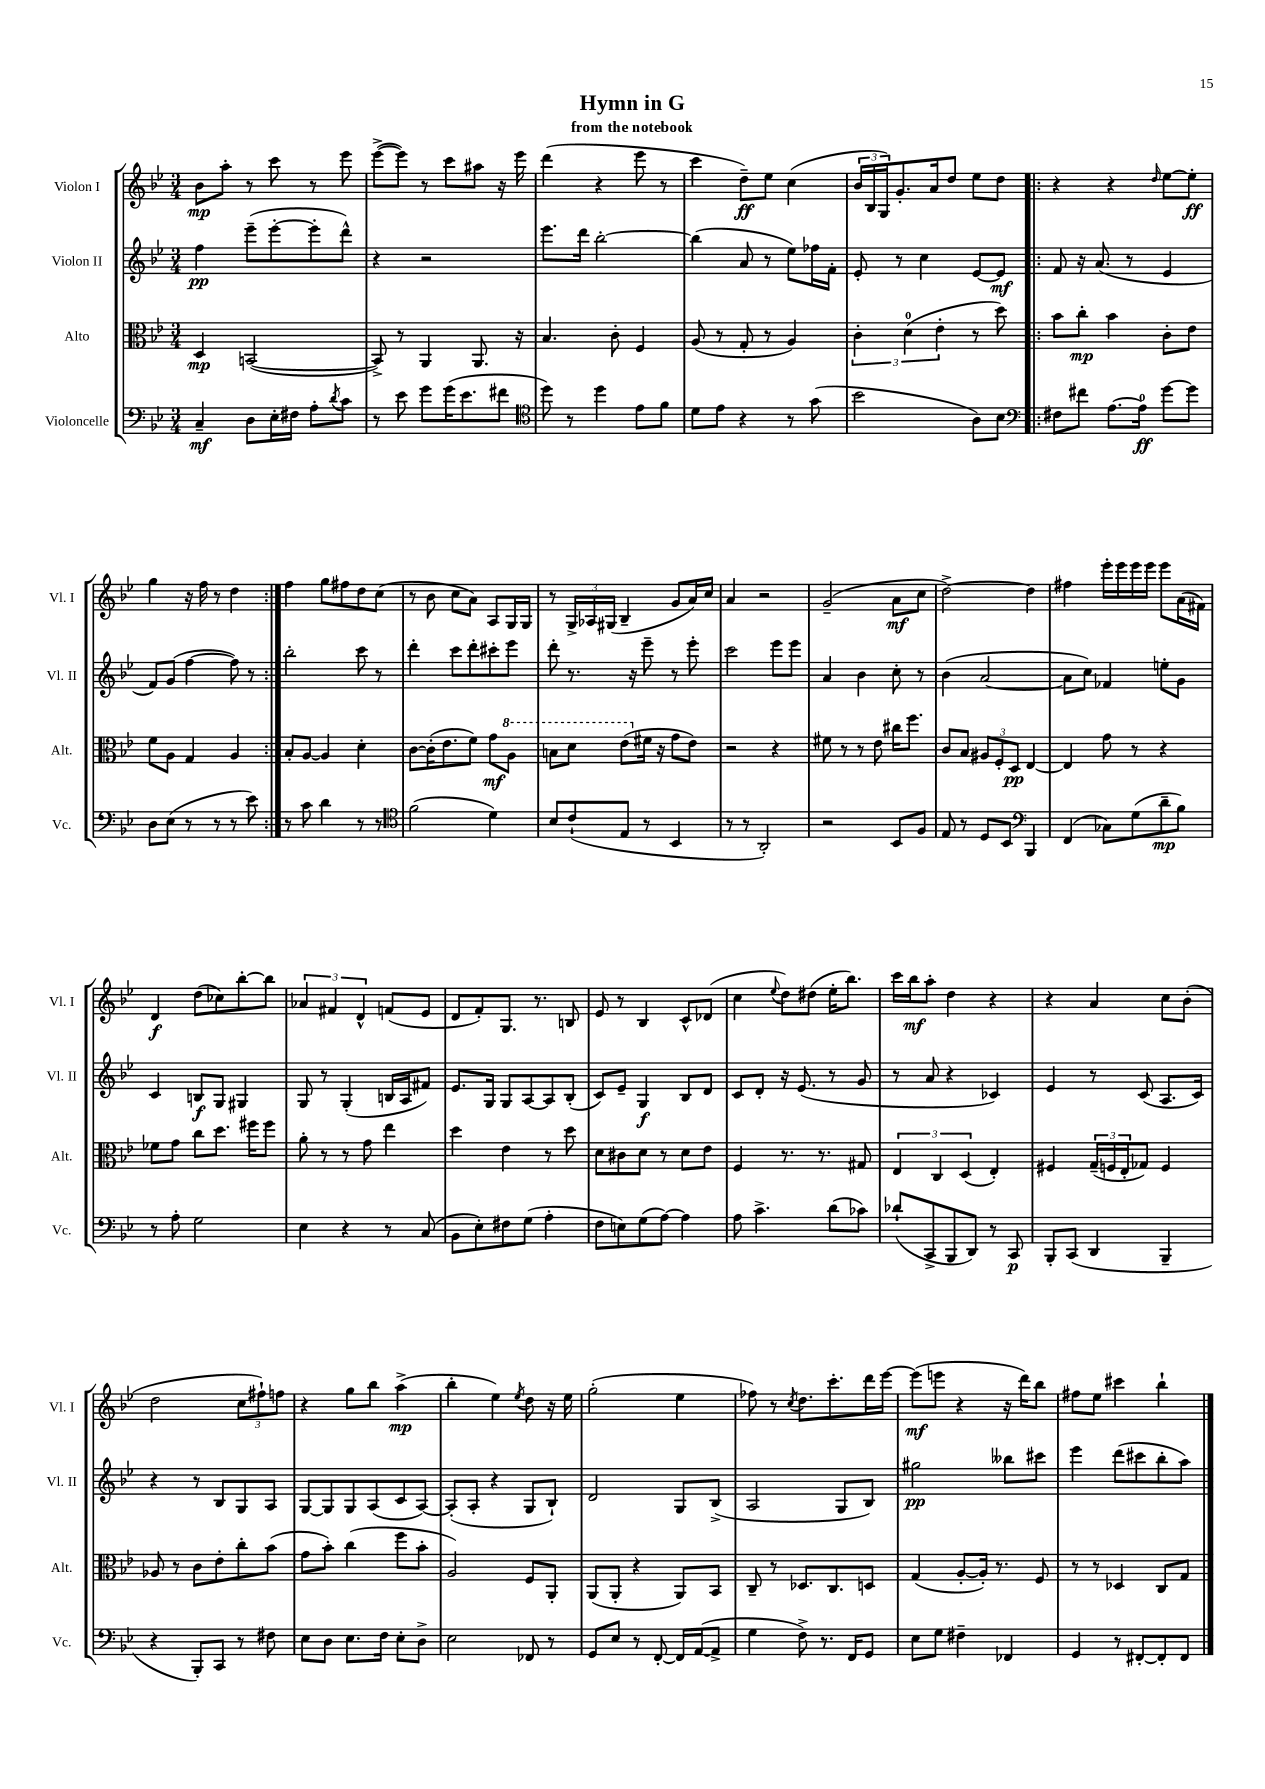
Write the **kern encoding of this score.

**kern	**kern	**kern	**kern
*staff4	*staff3	*staff2	*staff1
*clefF4	*clefC3	*clefG2	*clefG2
*k[b-e-]	*k[b-e-]	*k[b-e-]	*k[b-e-]
*M3/4	*M3/4	*M3/4	*M3/4
4C~	4D	4ff	8b-
.	.	.	8aa'
8D	([2BB	(8eee-~	8r
16E-'	.	[8eee-'	8ccc
16F#	.	.	.
8A'	.	8eee-']	8r
8qd	.	.	.
8c	.	8ddd^^)	8eee-
=	=	=	=
8r	8BB^])	4r	([8eee-^
8e-	8r	.	8eee-])
8g	4AA	2r	8r
(16g	.	.	8ccc
8.e-	.	.	.
.	8.AA	.	8aa#
8f#	.	.	16r
.	16r	.	16eee-
=	=	=	=
*clefC4	*	*	*
8dd)	4.B-	8.eee-	(4ddd
8r	.	.	.
.	.	16ddd	.
4dd	.	[2bb-'	4r
.	8c'	.	.
8e-	4F	.	8eee-
8f	.	.	8r
=	=	=	=
8d	(8A	(4bb-]	4ccc
8e-	8r	.	.
4r	8G'	8a	8dd~)
.	8r	8r	8ee-
8r	4A)	8ee-)	(4cc
(8g	.	16ff-	.
.	.	16f'	.
=	=	=	=
2b-	6c'	8e-'	24b-
.	.	.	24B-
.	.	.	24G)
.	.	8r	8.g'
.	(6d	.	.
.	.	4cc	.
.	.	.	16a
.	6e-'	.	.
.	.	.	8dd
8A)	8r	[8e-	8ee-
8B-	8dd)	8e-]	8dd
=!|:	=!|:	=!|:	=!|:
*clefF4	*	*	*
8F#	8b-	8f	4r
8f#	8cc'	16r	.
.	.	(8.a	.
[8.A	4b-	.	4r
.	.	8r	.
16A]	.	.	.
.	.	.	16qqdd
[8g	8c'	4e-	[8ee-
8g]	8e-	.	8ee-']
=	=	=	=
8D	8f	8f)	4gg
(8E-	8A	(8g	.
8r	4G	[4ff	16r
.	.	.	16ff
8r	.	.	8r
8r	4A	8ff])	4dd
8e-)	.	8r	.
=:|!	=:|!	=:|!	=:|!
8r	8B-'	2bb-'	4ff
8c	[8A	.	.
4d	4A]	.	8gg
.	.	.	8ff#
8r	4d'	8ccc	8dd
8r	.	8r	(8cc
=	=	=	=
*clefC4	*	*	*
(2f	[8c	4ddd'	8r
.	(16c']	.	8b-
.	8.e-	.	.
.	.	8ccc	8cc
.	8f)	8ddd'	8a)
4d)	8g	8ccc#'	8A
.	8a	8eee-	16G
.	.	.	16G
=	=	=	=
8B-	8b	8ddd'	8r
(8c`	8dd	8.r	24G^
.	.	.	24A-
.	.	.	(24G#
8E-	(8ee-	.	4B-~
.	.	16r	.
8r	16f#	8eee-~	.
.	16r	.	.
4BB-	8g	8r	8g
.	8e-)	8eee-'	16a)
.	.	.	16cc
=	=	=	=
8r	2r	2ccc	4a
8r	.	.	.
2AA')	.	.	2r
.	4r	8eee-	.
.	.	8eee-	.
=	=	=	=
2r	8f#	4a	(2g~
.	8r	.	.
.	8r	4b-	.
.	8e-	.	.
8BB-	16cc#	8cc'	8a
.	8.ff	.	.
8F	.	8r	8cc
=	=	=	=
8E-	8c	(4b-	[2dd^)
8r	8B-	.	.
8D	12A#	[2a	.
.	12F'	.	.
8BB-	.	.	.
.	12D	.	.
*clefF4	*	*	*
4BBB-	[4E-	.	4dd]
=	=	=	=
(4FF	4E-]	8a]	4ff#
.	.	8cc)	.
8C-)	8g	4f-	16eee-'
.	.	.	16eee-
(8G	8r	.	16eee-
.	.	.	16eee-
8d~	4r	8ee'	8eee-
8B-)	.	8g	(16a
.	.	.	16f#)
=	=	=	=
8r	8f-	4c	4d
8A'	8g	.	.
2G	8cc	8B	(8dd
.	8.dd	8G	8cc-)
.	.	4G#	[8bb-'
.	16ff#	.	.
.	8ff#	.	8bb-]
=	=	=	=
4E-	8a'	8G	6a-
.	8r	8r	.
.	.	.	6f#
4r	8r	(4G'	.
.	.	.	6d^^
.	8g	.	.
8r	4ee-	16B	(8f
.	.	16A	.
(8C	.	8f#)	8e-
=	=	=	=
8BB-	4dd	8.e-	8d
8E-')	.	.	8f')
.	.	16G	.
8F#	4e-	8G	8.G
(8G	.	[8A	.
.	.	.	8.r
4A'	8r	8A]	.
.	8dd	(8B-'	8B
=	=	=	=
8F	8d	8c)	8e-
8E)	8c#	8e-~	8r
(8G	8d	4G	4B-
[8A)	8r	.	.
4A]	8d	8B-	8c^^
.	8e-	8d	(8d-
=	=	=	=
8A	4F	8c	4cc
4.c^	.	8d'	.
.	.	.	8qqee-
.	8.r	16r	8dd)
.	.	(8.e-	.
.	.	.	(8dd#
.	8.r	.	.
(8d	.	8r	16ee-'
.	.	.	8.bb-)
8c-)	8G#	8g	.
=	=	=	=
(8d-`	6E-	8r	16ccc
.	.	.	16bb-
8CC^	.	8a	8aa'
.	6C	.	.
8BBB-	.	4r	4dd
.	(6D	.	.
8DD)	.	.	.
8r	4E-')	4c-)	4r
8CC	.	.	.
=	=	=	=
8BBB-'	4F#	4e-	4r
(8CC	.	.	.
4DD	(24G~	8r	4a
.	24F	.	.
.	24E-'	.	.
.	8G-)	(8c	.
4BBB-~	4F	8.A	8cc
.	.	.	(8b-'
.	.	16c)	.
=	=	=	=
4r	8A-	4r	2dd
.	8r	.	.
8BBB-')	8c	8r	.
8CC	8e-'	8B-	.
8r	8cc'	8G	12cc
.	.	.	12ff#`)
8F#	(8b-	8A	.
.	.	.	12ff
=	=	=	=
8E-	8g	[8G	4r
8D	8b-')	8G]	.
8.E-	(4cc	8G	8gg
.	.	(8A	8bb-
16F	.	.	.
8E-'	8ff	8c	(4aa^
8D^	8b-'	[8A)	.
=	=	=	=
2E-	2A)	(8A']	4bb-'
.	.	8A'	.
.	.	4r	4ee-)
.	.	.	8qee-
8FF-	8F	8G	8dd
8r	8AA'	8B-`)	16r
.	.	.	16ee-
=	=	=	=
8GG	(8AA	2d	(2gg'
8E-	8AA'	.	.
8r	4r	.	.
[8FF'	.	.	.
16FF]	8AA)	8G	4ee-
([16AA	.	.	.
8AA^]	8BB-	(8B-^	.
=	=	=	=
4G	8C~	2A	8ff-)
.	8r	.	8r
.	.	.	8qcc
8F^)	8.D-	.	8.dd
8.r	.	.	.
.	8.C	.	8.ccc'
.	.	8G	.
16FF	.	.	.
8GG	8D	8B-)	16ddd
.	.	.	[16eee-
=	=	=	=
8E-	(4G	2gg#	(8eee-]
8G	.	.	8eee
4F#~	[8A'	.	4r
.	16A'])	.	.
.	8.r	.	.
4FF-	.	8bb--	16r
.	.	.	16ddd)
.	8F	8ccc#	8bb-
=	=	=	=
4GG	8r	4eee-	8ff#
.	8r	.	8ee-
8r	4D-	(8ddd	4ccc#
[8FF#'	.	8ccc#	.
8FF#']	8C	8bb-'	4bb-`
8FF#	8G	8aa)	.
==	==	==	==
*-	*-	*-	*-
